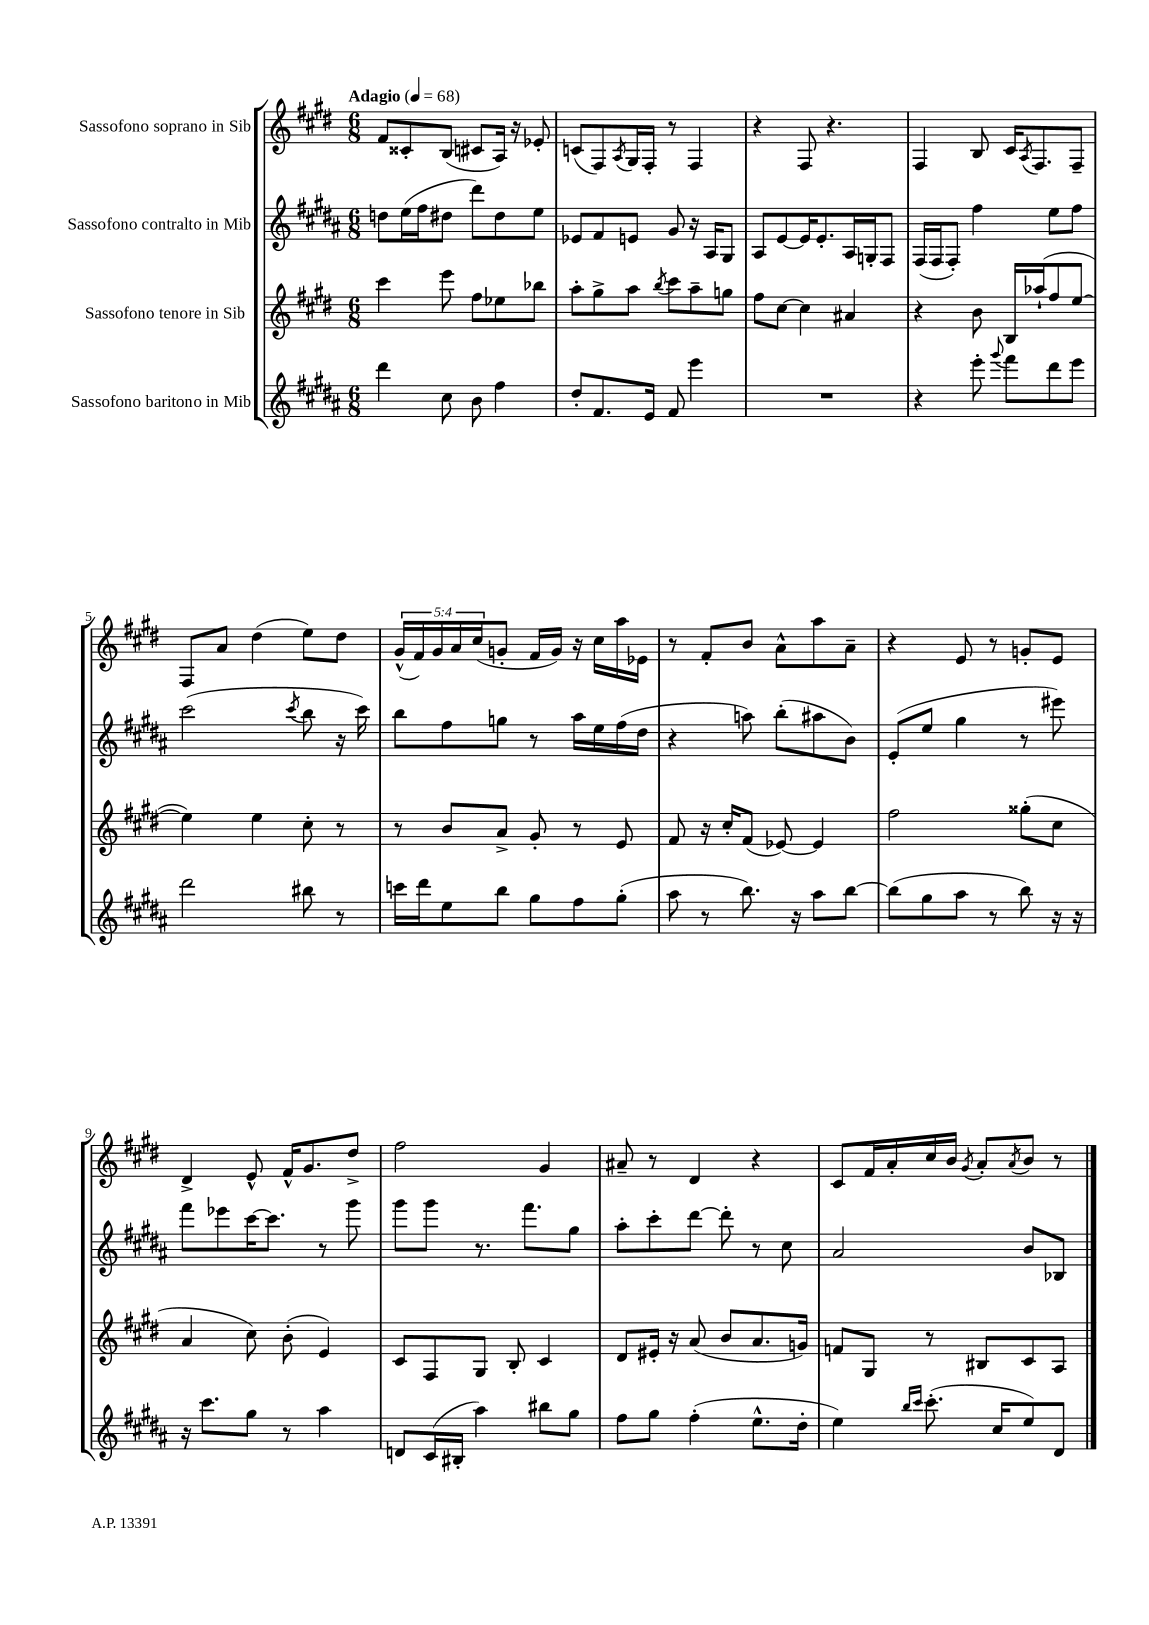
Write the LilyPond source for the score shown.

<<
\new StaffGroup <<
\new Staff = "s0" \with { instrumentName = "Sassofono soprano in Sib" } {
    \clef treble \key e \major \numericTimeSignature \time 6/8 \override Staff.TupletNumber.text = #tuplet-number::calc-fraction-text \tempo "Adagio" 4 = 68
    fis'8 cisis'8-. b8( cis'8 a16) r16 ees'8-. |
    c'8( fis8) \acciaccatura { a8 } gis16 fis16-. r8 fis4 |
    r4 fis8 r4. |
    fis4 b8 cis'16 \acciaccatura { a8 } fis8. fis8-- |
    fis8 a'8 dis''4( e''8) dis''8 |
    \tuplet 5/4 { gis'16-^( fis'16) gis'16 a'16 cis''16( } g'8-. fis'16 g'16) r16 cis''16 a''16 ees'16 |
    r8 fis'8-. b'8 a'8-^ a''8 a'8-- |
    r4 e'8 r8 g'8-. e'8 |
    dis'4-> e'8-^ fis'16-^ gis'8. dis''8-> |
    fis''2 gis'4 |
    ais'8-- r8 dis'4 r4 |
    cis'8 fis'16 a'16-. cis''16 b'16 \acciaccatura { gis'8 } a'8-. \acciaccatura { a'8 } b'8 r8 \bar "|." |
}
\new Staff = "s1" \with { instrumentName = "Sassofono contralto in Mib" } {
    \clef treble \key b \major \numericTimeSignature \time 6/8
    d''8 e''16( fis''16 dis''8 dis'''8) dis''8 e''8 |
    ees'8 fis'8 e'8 gis'8 r16 ais16 gis8 |
    ais8 e'8~ e'16 e'8.-. ais16 g16-. fis8 |
    fis16( fis16 fis8-.) fis''4 e''8 fis''8 |
    cis'''2( \acciaccatura { cis'''8 } b''8 r16 cis'''16) |
    b''8 fis''8 g''8 r8 ais''16 e''16 fis''16( dis''16 |
    r4 a''8) b''8-.( ais''8 b'8) |
    e'8-.( e''8 gis''4 r8 eis'''8) |
    fis'''8 ees'''8 cis'''16~ cis'''8. r8 gis'''8 |
    gis'''8 gis'''8 r8. fis'''8. gis''8 |
    ais''8-. cis'''8-. dis'''8~ dis'''8-. r8 cis''8 |
    ais'2 b'8 bes8 \bar "|." |
}
\new Staff = "s2" \with { instrumentName = "Sassofono tenore in Sib" } {
    \clef treble \key e \major \numericTimeSignature \time 6/8
    cis'''4 e'''8 fis''8 ees''8 bes''8 |
    a''8-. gis''8-> a''8 \acciaccatura { b''8 } cis'''8 a''8-- g''8 |
    fis''8 cis''8~ cis''4 ais'4 |
    r4 b'8 b16 aes''16-!( fis''8 e''8~ |
    e''4) e''4 cis''8-. r8 |
    r8 b'8 a'8-> gis'8-. r8 e'8 |
    fis'8 r16 cis''16-. fis'8( ees'8~) ees'4 |
    fis''2 gisis''8-.( cis''8 |
    a'4 cis''8) b'8-.( e'4) |
    cis'8 fis8 gis8 b8-. cis'4 |
    dis'8 eis'16-. r16 a'8( b'8 a'8. g'16) |
    f'8 gis8 r8 bis8 cis'8 a8 \bar "|." |
}
\new Staff = "s3" \with { instrumentName = "Sassofono baritono in Mib" } {
    \clef treble \key b \major \numericTimeSignature \time 6/8
    dis'''4 cis''8 b'8 fis''4 |
    dis''8-. fis'8. e'16 fis'8 e'''4 |
    R2. |
    r4 e'''8-. \appoggiatura { gis'''8 } fis'''8 dis'''8 e'''8 |
    dis'''2 bis''8 r8 |
    c'''16 dis'''16 e''8 b''8 gis''8 fis''8 gis''8-.( |
    ais''8 r8 b''8.) r16 ais''8 b''8~ |
    b''8( gis''8 ais''8 r8 b''8) r16 r16 |
    r16 cis'''8. gis''8 r8 ais''4 |
    d'8 cis'16( bis16-. ais''4) bis''8 gis''8 |
    fis''8 gis''8 fis''4-.( e''8.-^ dis''16-. |
    e''4) \grace { b''16 cis'''16 } cis'''8.-.( cis''16 e''8) dis'8 \bar "|." |
}
>>
>>
